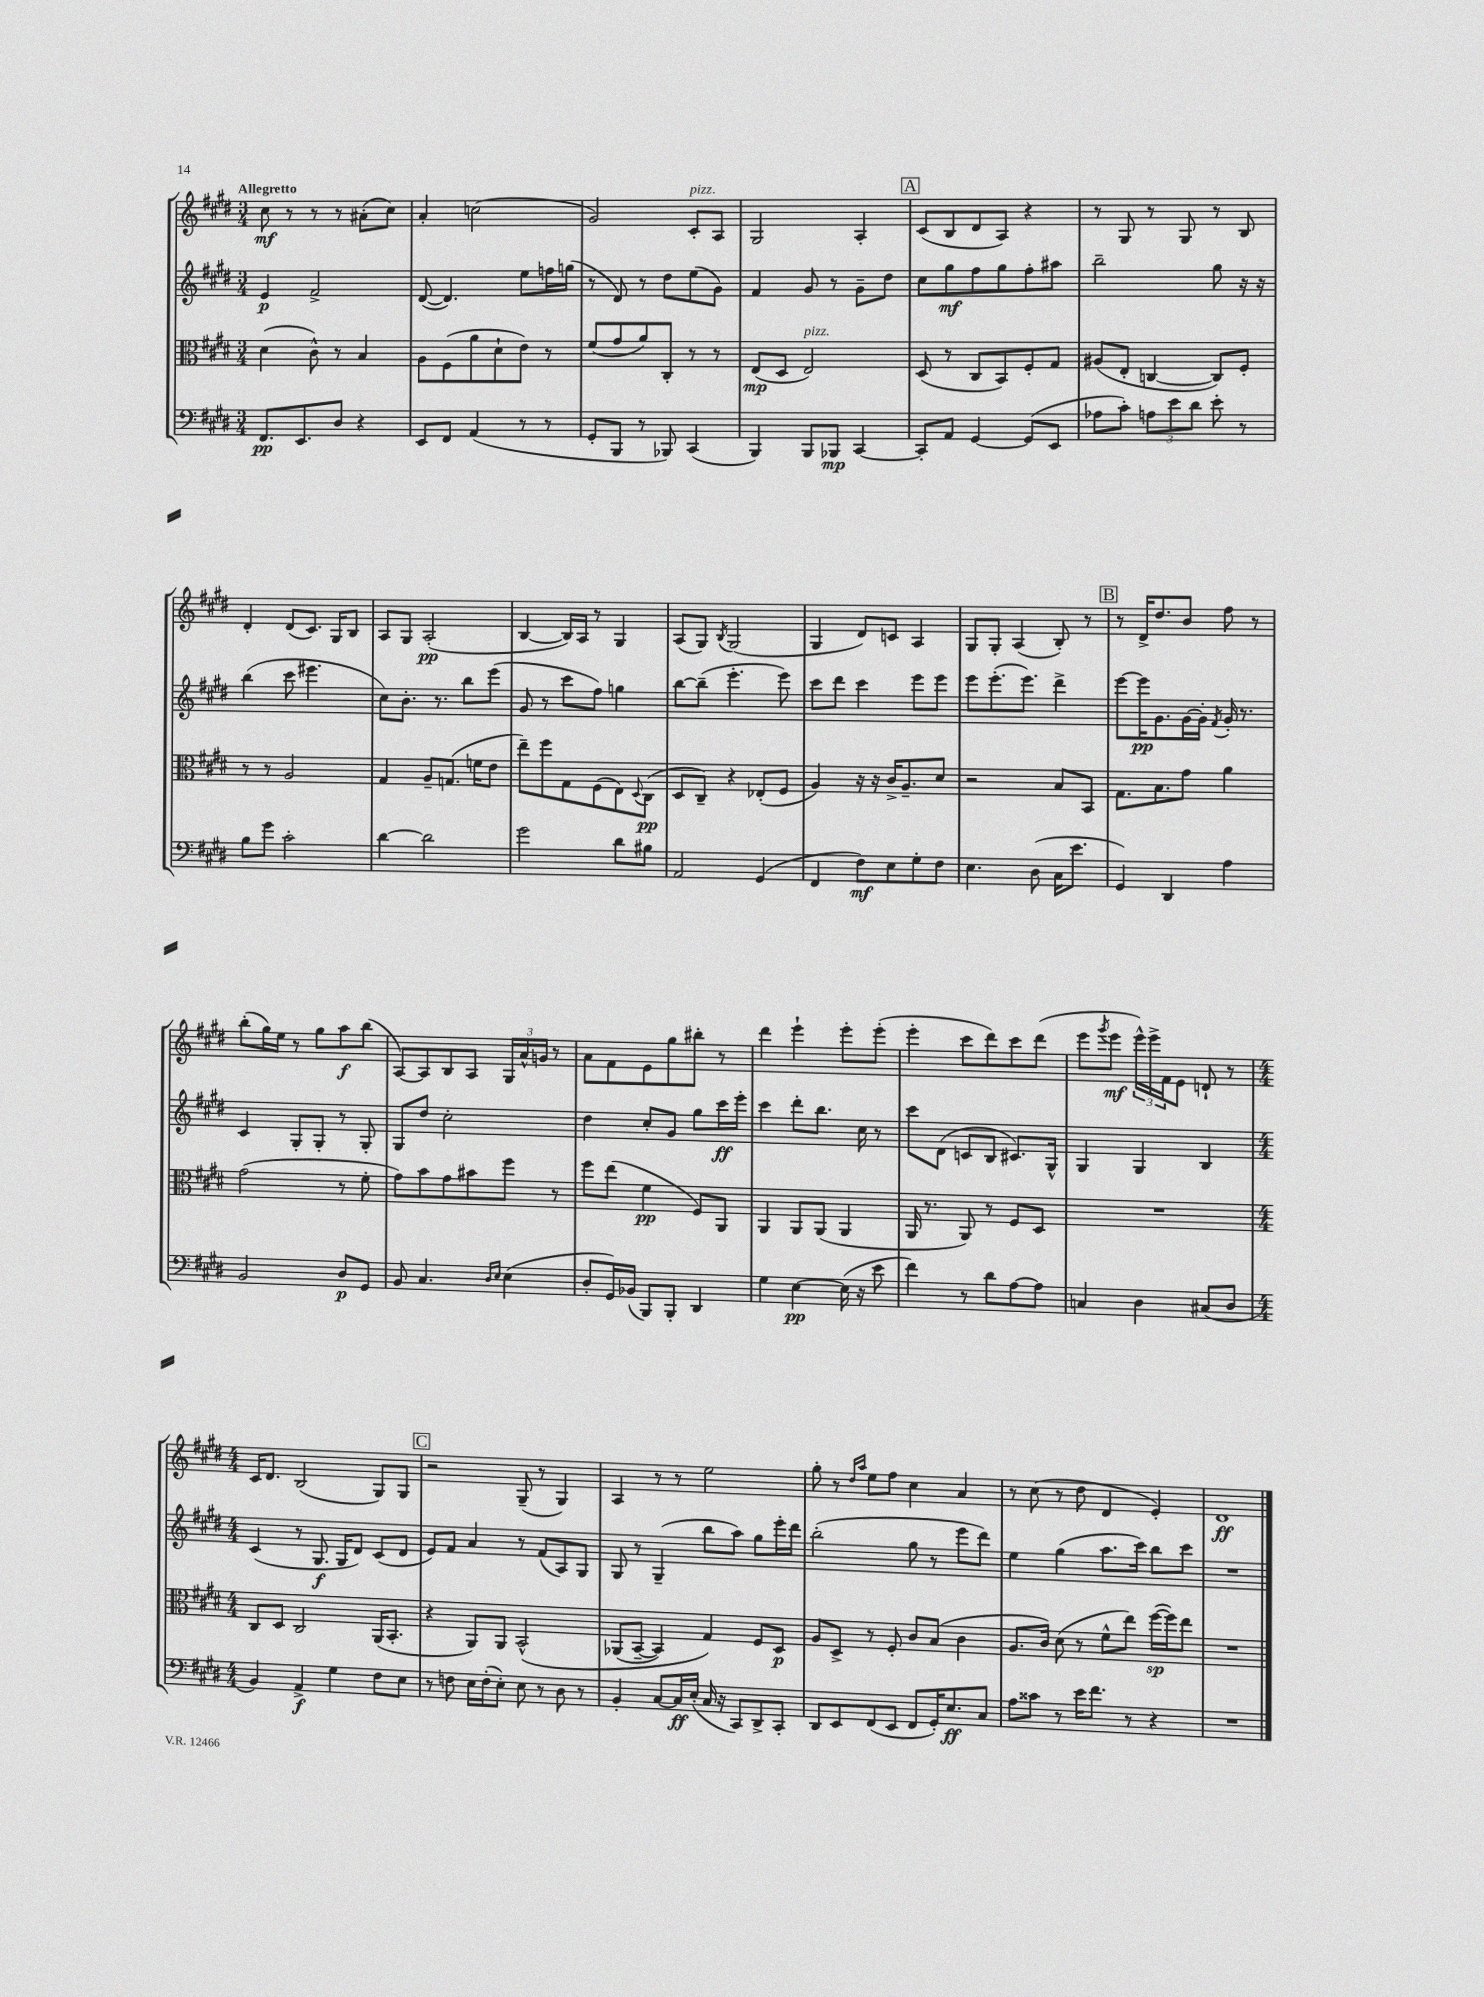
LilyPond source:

<<
\new StaffGroup <<
\new Staff = "s0" {
    \clef treble \key e \major \numericTimeSignature \time 3/4 \tempo "Allegretto"
    cis''8\mf r8 r8 r8 ais'8-.( cis''8) |
    a'4-. c''2( |
    gis'2) cis'8-.^\markup { \italic "pizz." } a8 |
    gis2 a4-. |
    \mark \markup { \box "A" } cis'8( b8 dis'8 a8) r4 |
    r8 gis8 r8 gis8 r8 b8 |
    dis'4-. dis'8( cis'8.) gis16 b8 |
    a8 gis8 a2-.\pp( |
    b4~ b16) a16 r8 gis4 |
    a8( gis8) \acciaccatura { b8 } gis2( |
    gis4 dis'8) c'8 a4 |
    gis8 gis8-. a4( b8-.) r8 |
    \mark \markup { \box "B" } r8 dis'16-> dis''8. b'8 fis''8 r8 |
    b''8-.( gis''16) e''16 r8 gis''8 a''8\f b''8( |
    a8~) a8 b8 a8 \tuplet 3/2 { gis16 a'16-^ g'16 } r8 |
    a'8 fis'8 e'8 gis''8 bis''8-. r8 |
    dis'''4 e'''4-! e'''8-. e'''8-.( |
    e'''4-. cis'''8 dis'''8) cis'''8 dis'''8( |
    e'''8 \acciaccatura { gis'''8 } e'''8\mf \tuplet 3/2 { e'''16-^) e'''16-> fis'16 } e'8 d'8-! r8 |
    \numericTimeSignature \time 4/4 cis'16 dis'8. b2( gis8) gis8 |
    \mark \markup { \box "C" } r2 gis8--( r8 gis4) |
    a4 r8 r8 e''2 |
    gis''8-. r8 \grace { dis''16 a''16 } e''8 fis''8 cis''4 a'4 |
    r8 cis''8( r8 dis''8 dis'4 e'4-.) |
    dis'1\ff \bar "|." |
}
\new Staff = "s1" {
    \clef treble \key e \major \numericTimeSignature \time 3/4
    e'4\p fis'2-> |
    dis'8~( dis'4.) e''8 f''16 g''16( |
    r8 dis'8) r8 dis''8 e''8( gis'8) |
    fis'4 gis'8 r8 gis'8-- dis''8 |
    \mark \markup { \box "A" } cis''8 gis''8\mf fis''8 gis''8 fis''8-. ais''8 |
    b''2-- gis''8 r16 r16 |
    b''4( cis'''8 eis'''4. |
    cis''8) b'8.-. r8. b''8 e'''8( |
    gis'8 r8 cis'''8 fis''8) g''4 |
    b''8~ b''8--( e'''4.-. e'''8) |
    cis'''8 dis'''8 cis'''4 e'''8 e'''8 |
    e'''8 e'''8.-.( e'''8.) dis'''4-> |
    \mark \markup { \box "B" } e'''8~ e'''16\pp gis'8. gis'16~ gis'16-. \acciaccatura { fis'8 } gis'16-. r8. |
    cis'4 gis8-. gis8-. r8 gis8-. |
    gis8 dis''8 cis''2-. |
    dis''4 cis''8-. gis'8 gis''8 cis'''16\ff e'''16-. |
    cis'''4 dis'''8-. b''8. cis''16 r8 |
    cis'''8 dis'8( c'8 b8 cis'8.) gis16-^ |
    gis4 gis4 b4 |
    \numericTimeSignature \time 4/4 cis'4( r8 gis8.\f gis16 dis'8) cis'8( dis'8 |
    \mark \markup { \box "C" } e'8) fis'8 a'4 r8 fis'8( a8) gis8 |
    gis8 r8 gis4--( b''8 a''8) gis''8 e'''16-. dis'''16 |
    b''2-.( gis''8 r8 e'''8 dis'''8) |
    e''4 gis''4( a''8. cis'''16) b''8 cis'''8 |
    R1 \bar "|." |
}
\new Staff = "s2" {
    \clef alto \key e \major \numericTimeSignature \time 3/4
    dis'4( cis'8-^) r8 b4 |
    a8 fis8( a'8 dis'8-! e'8) r8 |
    fis'8( gis'8 a'8) cis8-. r8 r8 |
    e8\mp( dis8 e2^\markup { \italic "pizz." }) |
    \mark \markup { \box "A" } dis8( r8 cis8 b,8) fis8-. gis8 |
    ais8( e8-. c4~ c8) fis8-. |
    r8 r8 a2 |
    gis4 a8-- g8.( f'16 e'8 |
    e''8--) fis''8 gis8 fis8( e8) \appoggiatura { dis8 } cis8\pp( |
    dis8 cis8--) r4 ees8-.( fis8 |
    a4) r16 r16 cis'16-> a8.-- dis'8 |
    r2 b8 b,8 |
    \mark \markup { \box "B" } gis8. b8. gis'8 a'4 |
    gis'2( r8 fis'8-. |
    gis'8) b'8 gis'8 bis'8 fis''8 r8 |
    fis''8 e''8( fis'4\pp fis8) a,8 |
    a,4 a,8 a,8( a,4 |
    a,16 r8. a,8) r8 fis8 dis8 |
    R2. |
    \numericTimeSignature \time 4/4 cis8 dis8 cis2 a,16( b,8.-. |
    \mark \markup { \box "C" } r4 a,8) a,8 b,2-^\( |
    aes,8( b,8~-- b,4) gis4\) fis8 dis8\p |
    a8 dis8-> r8 fis8-. cis'8 b8( cis'4 |
    a8. cis'16) dis'8( r8 fis'8-^ e''8) fis''16~\sp( fis''16) e''8 |
    R1 \bar "|." |
}
\new Staff = "s3" {
    \clef bass \key e \major \numericTimeSignature \time 3/4
    fis,8.\pp e,8. dis8 r4 |
    e,8 fis,8 a,4( r8 r8 |
    gis,8-. b,,8 r8 bes,,8) cis,4( |
    b,,4) b,,8 bes,,8\mp cis,4~ |
    \mark \markup { \box "A" } cis,8-. a,8 gis,4~ gis,8( e,8 |
    aes8 cis'8-.) \tuplet 3/2 { a8 e'8 dis'8 } e'8-. r8 |
    b8 gis'8 cis'2-. |
    dis'4~ dis'2 |
    gis'2 dis'8 bis8 |
    a,2 gis,4( |
    fis,4 fis8\mf) e8 gis8-. fis8 |
    e4. dis8( cis16 e'8. |
    \mark \markup { \box "B" } gis,4) dis,4 a4 |
    b,2 dis8\p gis,8 |
    b,8 cis4. \grace { dis16 e16 } e4( |
    dis8-. gis,16) bes,16( b,,8) b,,8-. dis,4 |
    gis4 e4~\pp e16( r16 e'8 |
    fis'4) r8 dis'8 a8~ a8 |
    c4 dis4 cis8( dis8 |
    \numericTimeSignature \time 4/4 b,4) a,4->\f gis4 fis8 e8 |
    \mark \markup { \box "C" } r8 f8 e16 f16-.( e8-.) e8 r8 dis8 r8 |
    b,4-. cis8~ cis16\ff e16-.( cis16 r16 cis,8) dis,8-> cis,8-. |
    dis,8 e,8 fis,8( e,8 fis,8 gis,16-.) e8.\ff cis8 |
    a8 cisis'8 r8 e'16 fis'8. r8 r4 |
    R1 \bar "|." |
}
>>
>>
\layout { \context { \Score \remove "Bar_number_engraver" } }
